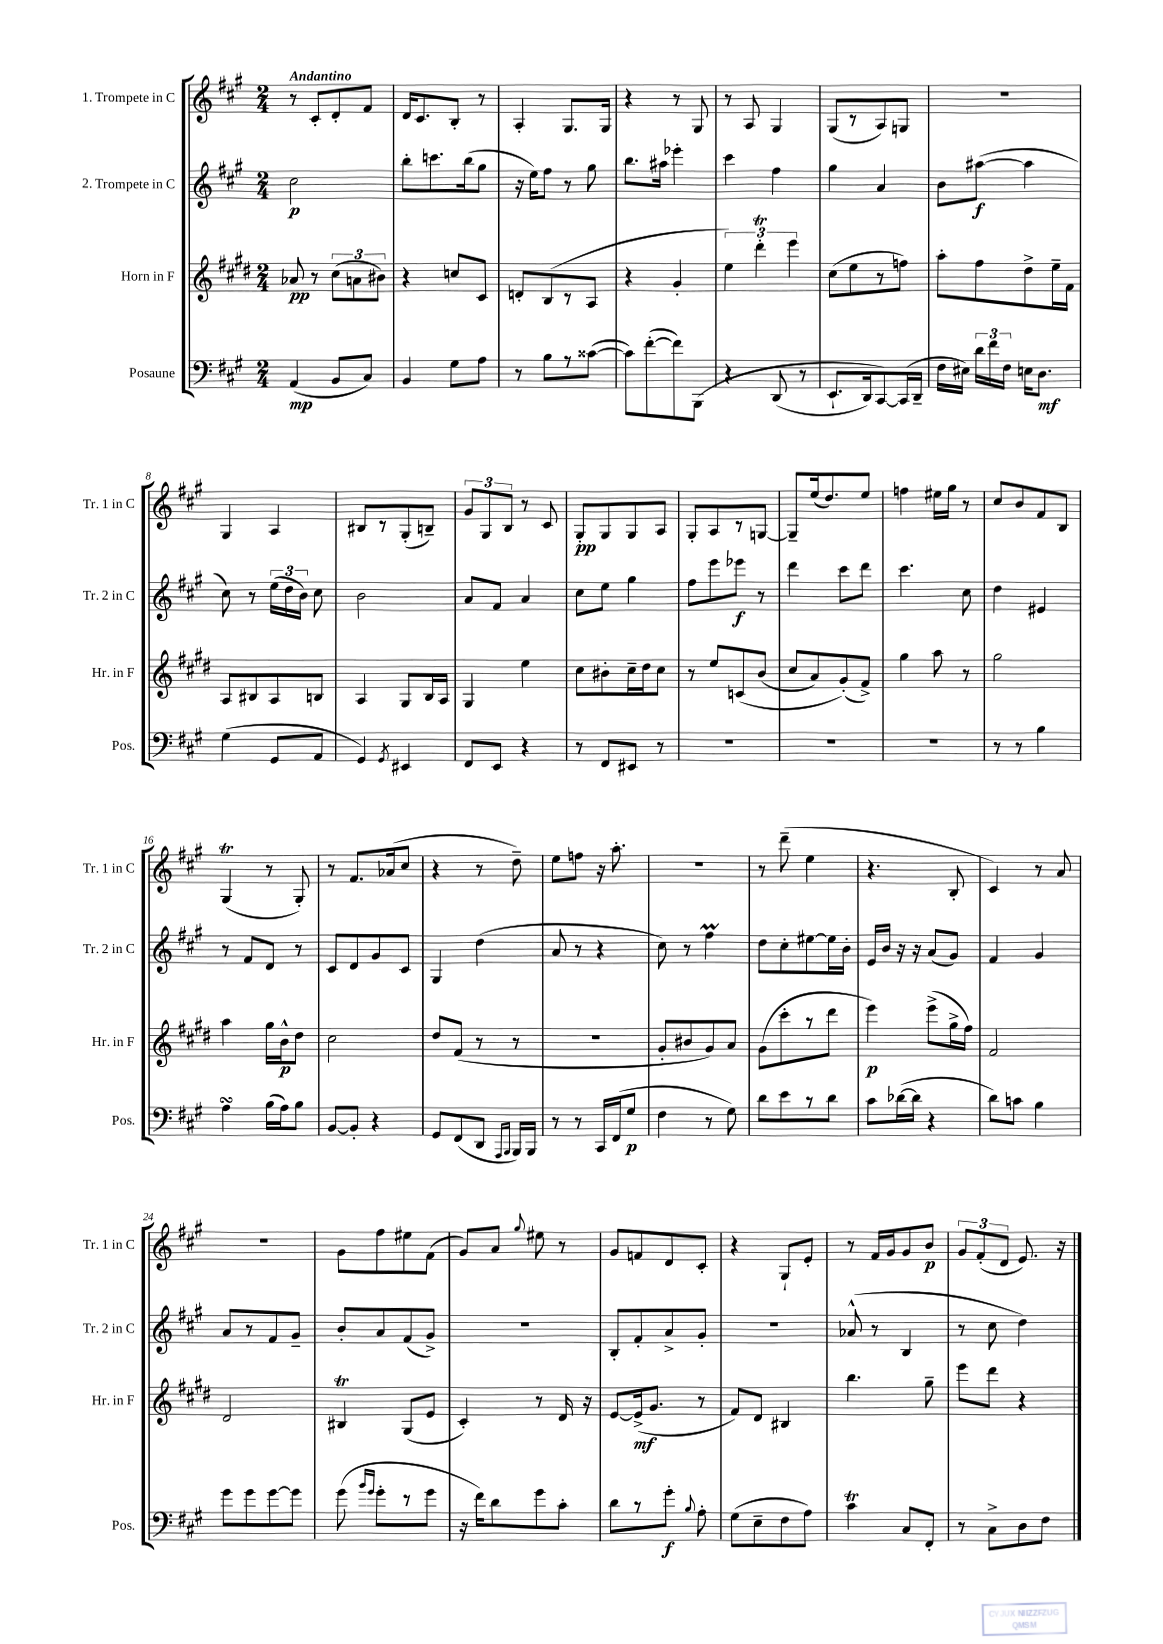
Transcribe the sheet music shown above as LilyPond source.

<<
\new StaffGroup <<
\new Staff = "s0" \with { instrumentName = "1. Trompete in C" shortInstrumentName = "Tr. 1 in C" } {
    \clef treble \key a \major \numericTimeSignature \time 2/4 \tempo "Andantino"
    \autoBeamOff r8 cis'8[-. d'8-. fis'8] |
    d'16[ cis'8. b8]-. r8 |
    a4-. gis8.[ gis16] |
    r4 r8 gis8 |
    r8 a8 gis4 |
    gis8[( r8 a8) g8] |
    R2 |
    gis4 a4 |
    bis8[ r8 gis8-.( b8]--) |
    \tuplet 3/2 { gis'8[ gis8 b8] } r8 cis'8 |
    gis8[-.\pp gis8 gis8 a8] |
    gis8[-. a8 r8 g8]~ |
    g8[-- e''16( d''8.) e''8] |
    f''4 eis''16[ gis''16] r8 |
    cis''8[ b'8 fis'8 b8] |
    gis4\trill( r8 gis8-.) |
    r8 fis'8.[ aes'16( cis''8] |
    r4 r8 d''8--) |
    e''8[ f''8] r16 a''8.-. |
    R2 |
    r8 d'''8--( e''4 |
    r4. b8-. |
    cis'4) r8 a'8 |
    r2 |
    gis'8[ fis''8 eis''8 fis'8]( |
    gis'8[) a'8] \appoggiatura { gis''8 } eis''8 r8 |
    gis'8[ f'8 d'8 cis'8]-. |
    r4 gis8[-! e'8]-. |
    r8 fis'16[ gis'16 gis'8 b'8]\p |
    \tuplet 3/2 { gis'8[ fis'8-.( d'8] } e'8.) r16 \bar "|." |
}
\new Staff = "s1" \with { instrumentName = "2. Trompete in C" shortInstrumentName = "Tr. 2 in C" } {
    \clef treble \key a \major \numericTimeSignature \time 2/4
    \autoBeamOff cis''2\p |
    b''8[-. c'''8. b''16( gis''8] |
    r16 e''16[) fis''8] r8 gis''8 |
    b''8.[ ais''16] ees'''4-. |
    cis'''4 fis''4 |
    gis''4 a'4 |
    b'8[ ais''8]~\f( ais''4 |
    cis''8) r8 \tuplet 3/2 { e''16[( d''16 b'16]) } cis''8 |
    b'2 |
    a'8[ fis'8] a'4 |
    cis''8[ e''8] gis''4 |
    fis''8[ e'''8 ees'''8]\f r8 |
    d'''4 cis'''8[ d'''8] |
    cis'''4. cis''8 |
    d''4 eis'4 |
    r8 fis'8[ d'8] r8 |
    cis'8[ d'8 gis'8 cis'8] |
    gis4 d''4( |
    a'8 r8 r4 |
    cis''8) r8 fis''4\prall |
    d''8[ cis''8-. eis''8~ eis''16 b'16]-. |
    e'16[ b'16] r16 r16 a'8[( gis'8]) |
    fis'4 gis'4 |
    a'8[ r8 fis'8 gis'8]-- |
    b'8[-. a'8 fis'8( gis'8]->) |
    R2 |
    b8[-. fis'8-. a'8-> gis'8]-. |
    R2 |
    aes'8-^( r8 b4 |
    r8 cis''8 d''4) \bar "|." |
}
\new Staff = "s2" \with { instrumentName = "Horn in F" shortInstrumentName = "Hr. in F" } {
    \clef treble \key e \major \numericTimeSignature \time 2/4
    \autoBeamOff aes'8\pp r8 \tuplet 3/2 { cis''8[( a'8 bis'8]) } |
    r4 c''8[ cis'8] |
    d'8[-. b8( r8 a8] |
    r4 gis'4-. |
    \tuplet 3/2 { e''4) dis'''4-.\trill e'''4 } |
    cis''8[( e''8 r8 f''8]) |
    a''8[-. fis''8 dis''8-> e''16-- fis'16] |
    a8[ bis8 a8 b8] |
    a4 gis8[ b16 a16] |
    gis4 e''4 |
    cis''8[ bis'8-. cis''16-- dis''16 cis''8] |
    r8 e''8[ c'8\( b'8]( |
    cis''8[ a'8) gis'8-.(\) fis'8]->) |
    gis''4 a''8 r8 |
    gis''2 |
    a''4 gis''16[ b'16-^\p dis''8] |
    cis''2 |
    dis''8[ fis'8]( r8 r8 |
    R2 |
    gis'8[-. bis'8 gis'8) a'8] |
    gis'8[( cis'''8-. r8 dis'''8] |
    e'''4\p) e'''8[->( gis''16-> fis''16]) |
    fis'2 |
    dis'2 |
    bis4\trill gis8[( e'8] |
    cis'4-.) r8 dis'16 r16 |
    e'8[~ e'16->\mf( gis'8.] r8 |
    fis'8[) dis'8] bis4 |
    b''4. gis''8-- |
    e'''8[ dis'''8] r4 \bar "|." |
}
\new Staff = "s3" \with { instrumentName = "Posaune" shortInstrumentName = "Pos." } {
    \clef bass \key a \major \numericTimeSignature \time 2/4
    \autoBeamOff a,4\mp( b,8[ cis8]) |
    b,4 gis8[ a8] |
    r8 b8[ r8 cisis'8]~( |
    cisis'8[) fis'8~-.( fis'8) b,,8]\( |
    r4 d,8( r8 |
    e,8.[-! d,16) cis,8~\) cis,16( d,16]-- |
    fis16[ eis16]) \tuplet 3/2 { d'16[ fis'16 fis16] } e16[ d8.]\mf |
    gis4( gis,8[ a,8] |
    gis,4) \acciaccatura { gis,8 } eis,4 |
    fis,8[ e,8] r4 |
    r8 fis,8[ eis,8] r8 |
    R2 |
    R2 |
    R2 |
    r8 r8 b4 |
    a4\turn b16[( a16) b8] |
    b,8[~ b,8]-. r4 |
    gis,8[ fis,8( d,8] \grace { a,,16[ b,,16] } b,,16[) b,,16] |
    r8 r8 cis,16[ fis,16( gis8]\p |
    fis4 r8 gis8) |
    d'8[ e'8 r8 d'8] |
    cis'8[ des'16~( des'16] r4 |
    d'8[) c'8] b4 |
    gis'8[ gis'8 gis'8~ gis'8] |
    gis'8( \grace { b'16[ gis'16] } gis'8[-. r8 gis'8] |
    r16 fis'16[) d'8 gis'8 cis'8]-. |
    d'8[ r8 gis'8]-.\f \appoggiatura { b8 } a8-. |
    gis8[( e8-- fis8 a8]) |
    cis'4\trill cis8[ fis,8]-. |
    r8 cis8[-> d8 fis8] \bar "|." |
}
>>
>>
